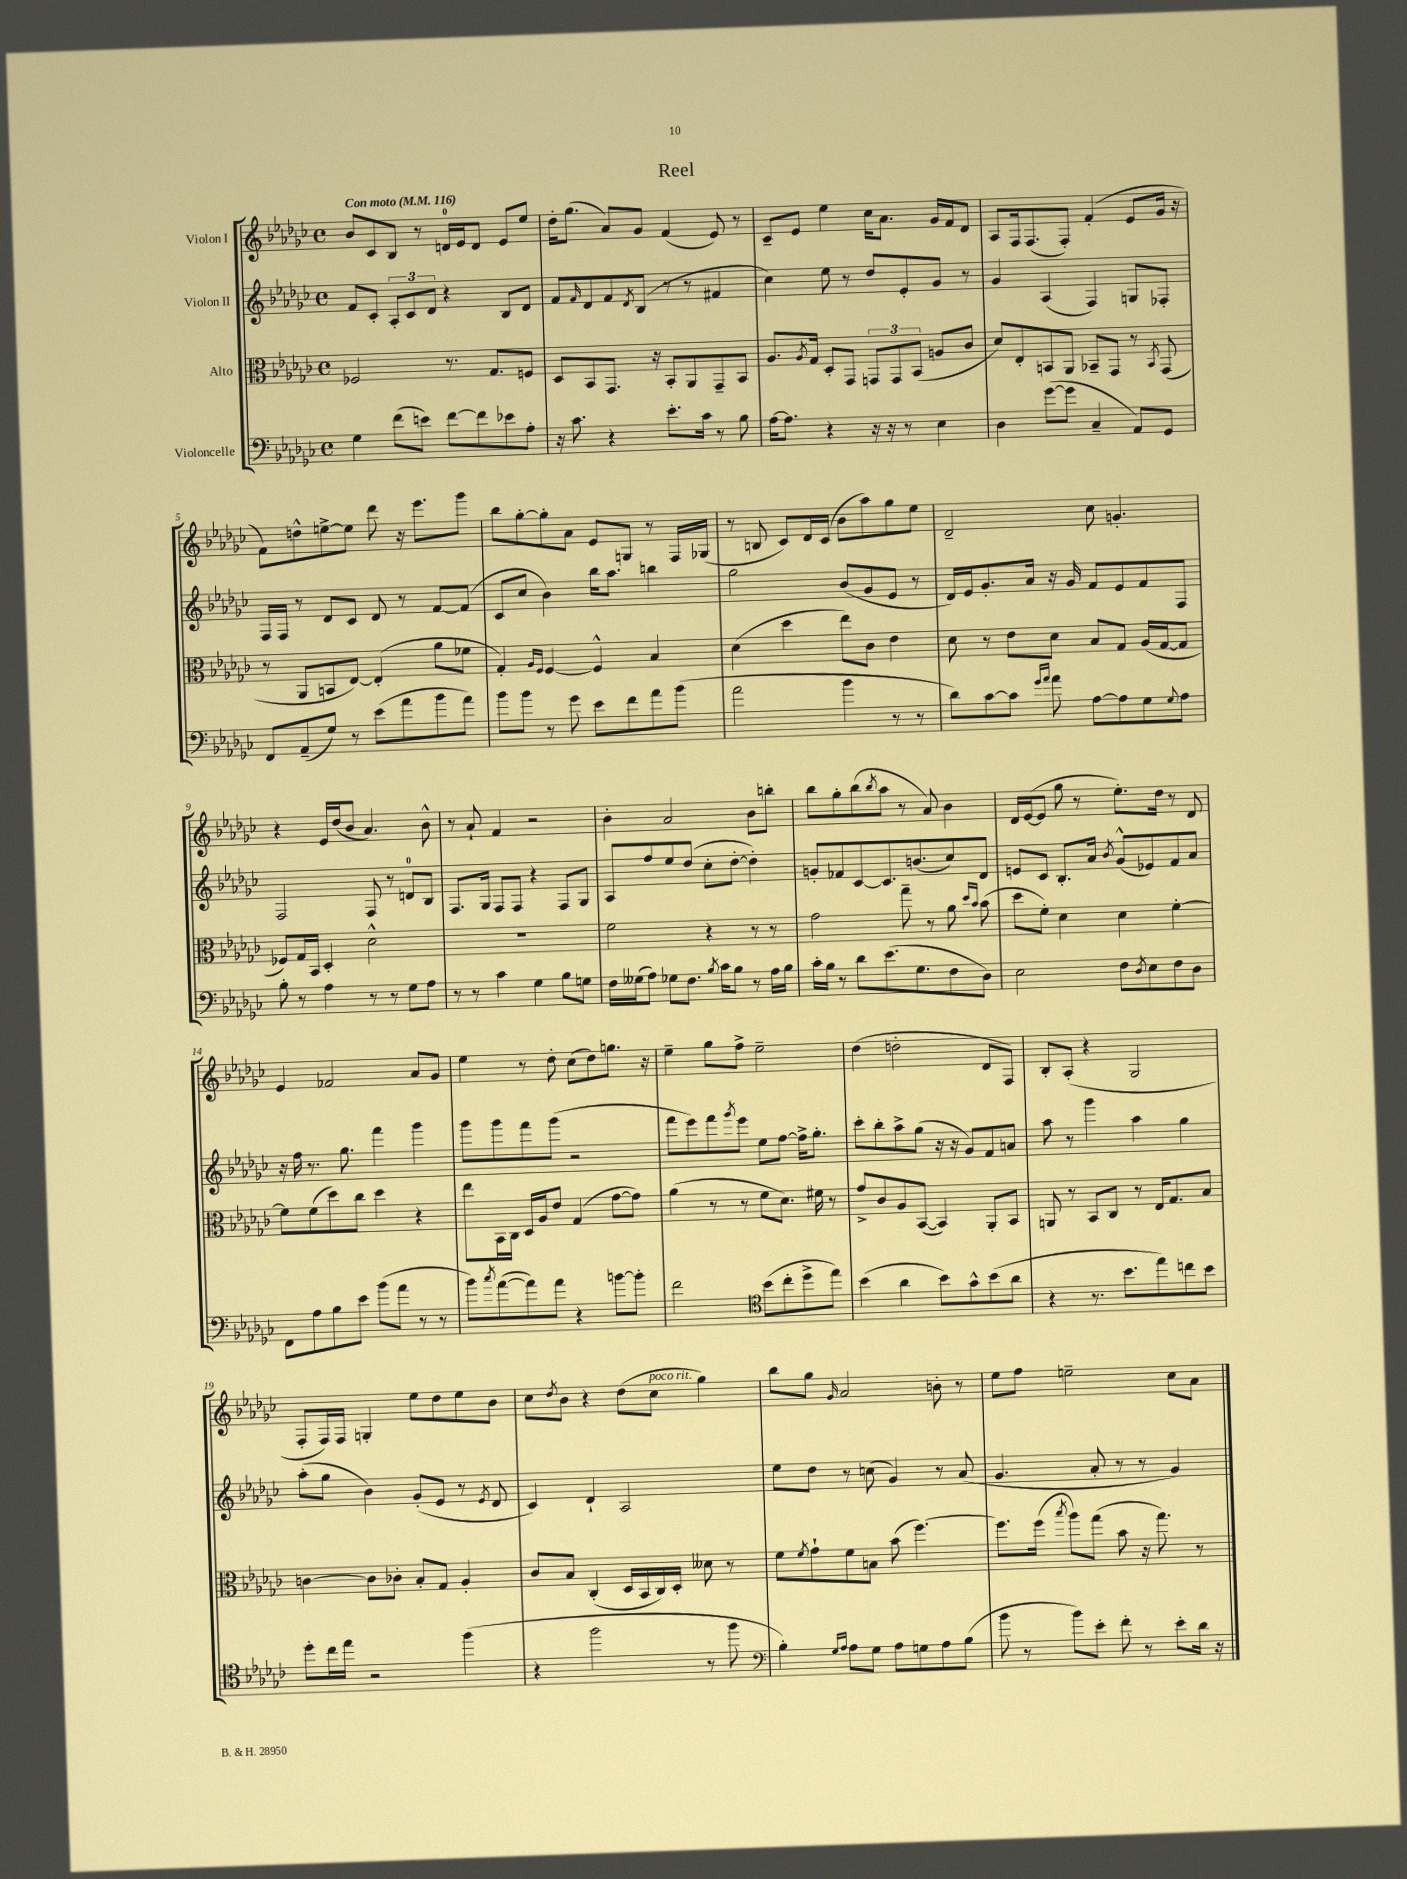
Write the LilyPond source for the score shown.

\header { title = "Reel" }
<<
\new StaffGroup <<
\new Staff = "s0" \with { instrumentName = "Violon I" } {
    \clef treble \key ges \major \defaultTimeSignature \time 4/4 \tempo "Con moto" 4 = 116
    bes'8 ces'8 bes8 r8 d'16-0 ees'16 d'8 ees'8 ees''8 |
    des''16-. ges''8.( aes'8) ges'8 f'4( ees'8) r8 |
    ces'8-- ees'8 ees''4 ces''16 aes'8. ges'16 f'16 des'8 |
    aes8 f16 f8.( f8-.) f'4-.( ees'8 ges'16 r16 |
    f'8) d''8-^ e''8~-> e''8 des'''8 r16 ees'''8. ges'''8 |
    bes''8 ges''8~-. ges''8-. aes'8 ees'8 g8 r8 f16 ges16( |
    r8 b8 ces'8) des'16 ces'16( bes'8 aes''8) ges''8 ees''8 |
    des'2-- ces''8 g'4.-. |
    r4 ees'16 des''16( bes'8 aes'4.) bes'8-^ |
    r8 aes'8-! f'4 r2 |
    bes'4-. aes'2 bes'8 b''8-. |
    bes''8 ges''8-. bes''8( \acciaccatura { bes''8 } aes''8 r8 aes'8) bes'4 |
    des'16 ees'16~( ees'8 ges''8 r8 ees''8.-.) des''16 r8 des'8 |
    ees'4 fes'2 aes'8 ges'8 |
    ees''4 r8 des''8-. ces''8( des''8) g''8. r16 |
    ees''4-- ges''8 f''8-> ees''2-- |
    des''4( d''2-. des'8 f8) |
    bes8-. aes8-.( r4 ges2 |
    f8-. f16) f16 g4-. ees''8 des''8 ees''8 bes'8 |
    ces''8 \acciaccatura { des''8 } bes'8 r4 des''8( ces''8^\markup { \italic "poco rit." } ges''4) |
    bes''8 ges''8 \grace { ges'16 } aes'2 b'8-. r8 |
    ees''8 f''8 e''2-- ces''8 aes'8 \bar "|." |
}
\new Staff = "s1" \with { instrumentName = "Violon II" } {
    \clef treble \key ges \major \defaultTimeSignature \time 4/4
    f'8 ces'8-. \tuplet 3/2 { aes8-. ces'8 des'8 } r4 bes8 des'8 |
    f'8 \grace { f'16 } des'8 f'8 \acciaccatura { des'8 } bes8( r8 r8 fis'4 |
    ces''4) ees''8 r8 des''8 ees'8-. ges'8 r8 |
    ges'4 aes4( f4) g8 fes8-. |
    f16 f16 r8 des'8 ces'8 des'8 r8 f'8~ f'8( |
    ces'8 ces''8 bes'4) bes''16 aes''8. b''4 |
    ges''2 bes'8( ges'8 ees'8 r8 |
    des'16) ees'16 ges'8.-. aes'16 r16 ges'16 f'8 ees'8 f'8 f8 |
    f2 f8 r8 d'8-0 bes8 |
    f8. ges16 f8 f8 r4 f8 ges8 |
    aes8 f''8 ees''8 des''8( ces''8-. des''8~-. des''4-.) |
    g'8-. fes'8 ces'8~ ces'8. b'8.( ces''8) des'8 |
    e'8 ces'8 bes8.-. aes'16 \acciaccatura { bes'8 } ges'8-^( ees'8) f'8 aes'8 |
    r16 f''16 r8. ges''8. f'''4 ges'''4 |
    ges'''8 ges'''8 f'''8 ges'''8( r2 |
    f'''8 ees'''8) f'''8 \acciaccatura { ges'''8 } ees'''8 ees''8 f''8~ f''16-> ges''8.-. |
    ces'''8-. bes''8-. aes''8-> ges''8( r16 r16 ges'8) f'8 a'8 |
    aes''8 r8 ges'''4 aes''4 ges''4 |
    aes''8-.( ges''8 bes'4) ges'8-.( ees'8 r8 \acciaccatura { ees'8 } des'8 |
    ces'4) des'4-! aes2 |
    ees''8 des''8 r8 c''8( ges'4) r8 aes'8( |
    ges'4. aes'8-. r8 r8 ges'4) \bar "|." |
}
\new Staff = "s2" \with { instrumentName = "Alto" } {
    \clef alto \key ges \major \defaultTimeSignature \time 4/4
    fes2 r8. ges8. f8 |
    des8 bes,8 ges,8. r16 bes,8-. aes,8 ges,8-- bes,8 |
    aes8. \acciaccatura { aes8 } ges16 des8-. ges,8 \tuplet 3/2 { g,8 g,8 bes,8( } a8 ces'8 |
    des'8) ees8-. b,8 aes,8 bes,8-- ges,8 r8 \acciaccatura { bes,8 } ges,8( |
    r8 aes,8 b,8 ees8~) ees4-.( aes'8 fes'8 |
    ges4-.) \grace { aes16 f16 } f4~ f4-^ bes4 |
    des'4( des''4 ees''8) ces'8 ees'4 |
    des'8 r8 ees'8 des'8 bes8 ges8 aes16( ges16~ ges8 |
    fes8) ges16 bes,16 des4-. des'2-^ |
    R1 |
    f'2 r4 r8 r8 |
    ges'2 ges''8-- r8 aes'8 \grace { des''16 bes'16 } bes'8( |
    des''8 f'8-.) des'4 des'4 f'4~-. |
    f'8 f'8( des''8) ces''8 des''4 r4 |
    ees''8 bes,16 ces16 des16 aes16 ees'8 ges4( ges'8~ ges'8) |
    aes'4( r8 r8 f'8 des'8.) fis'16 r8 |
    ges'8-> ces'8 aes8 bes,8~( bes,4) aes,8-. bes,8 |
    a,8 r8 bes,8 ces8 r8 ees16 ges8. bes8 |
    c'4~ c'8 ces'8-. bes8-. ges8 aes4-. |
    ces'8 bes8 ces4-.( des16 bes,16 ces16) des16-. deses'8 r8 |
    f'8 \acciaccatura { f'8 } ges'8-! f'8 b8 bes'8( f''4.~) |
    f''8. f''16( \acciaccatura { bes''8 } aes''8) ges''8( bes'8 r16 ges''8.) r8 \bar "|." |
}
\new Staff = "s3" \with { instrumentName = "Violoncelle" } {
    \clef bass \key ges \major \defaultTimeSignature \time 4/4
    ges4 f'8( e'8) f'8~ f'8 ees'8 aes8-. |
    r16 ces'8. r4 ees'8.-. ces'16 r8 bes8 |
    aes16~ aes8. r4 r16 r16 r8 ees4 |
    des4 ges'8~( ges'8 ces4-- aes,8) ges,8 |
    f,8 aes,8--( ges8) r8 ees'8( aes'8 bes'8 aes'8) |
    bes'8 bes'8 r8 ges'8 ees'8 f'8 aes'8 bes'8( |
    aes'2 bes'4 r8 r8 |
    des'8) ces'8~ ces'8 \grace { ges'16 aes'16 } aes'8 aes8~ aes8 ges8 \appoggiatura { ges8 } aes8 |
    bes8-. r8 aes4 r8 r8 ges8 aes8 |
    r8 r8 ces'4 ges4 bes8 g8 |
    f16 geses16( aes8) ges8 f8. \acciaccatura { bes8 } ces'16 bes8 r8 aes16 bes16 |
    ces'16-. bes16 r8 des'8 ees'8.( ges8. f8 des8) |
    ees2 f8 \acciaccatura { des8 } ees8 f8 des8 |
    f,8 aes8 bes8 ees'8 bes'8( aes'8 r8 r8 |
    bes'8) \acciaccatura { ces''8 } aes'8~( aes'8) aes'8 r4 b'8~ b'8-. |
    f'2 \clef tenor bes'8( ces''8-. des''8-> ees''8) |
    bes'4( aes'4 bes'8) ges'8-^ bes'8( aes'8 |
    r4 r8. bes'8. ees''8) c''8 bes'8 |
    des''8-. ces''16 ees''16 r2 f''4( |
    r4 f''2 r8 f''8 |
    \clef bass bes4-.) \grace { ges16 aes16 } aes8 ges8 aes8 g8 aes8 bes8( |
    bes'8 r8 bes'8) ees'8-. f'8-. r8 ees'8-. des'16 r16 \bar "|." |
}
>>
>>
